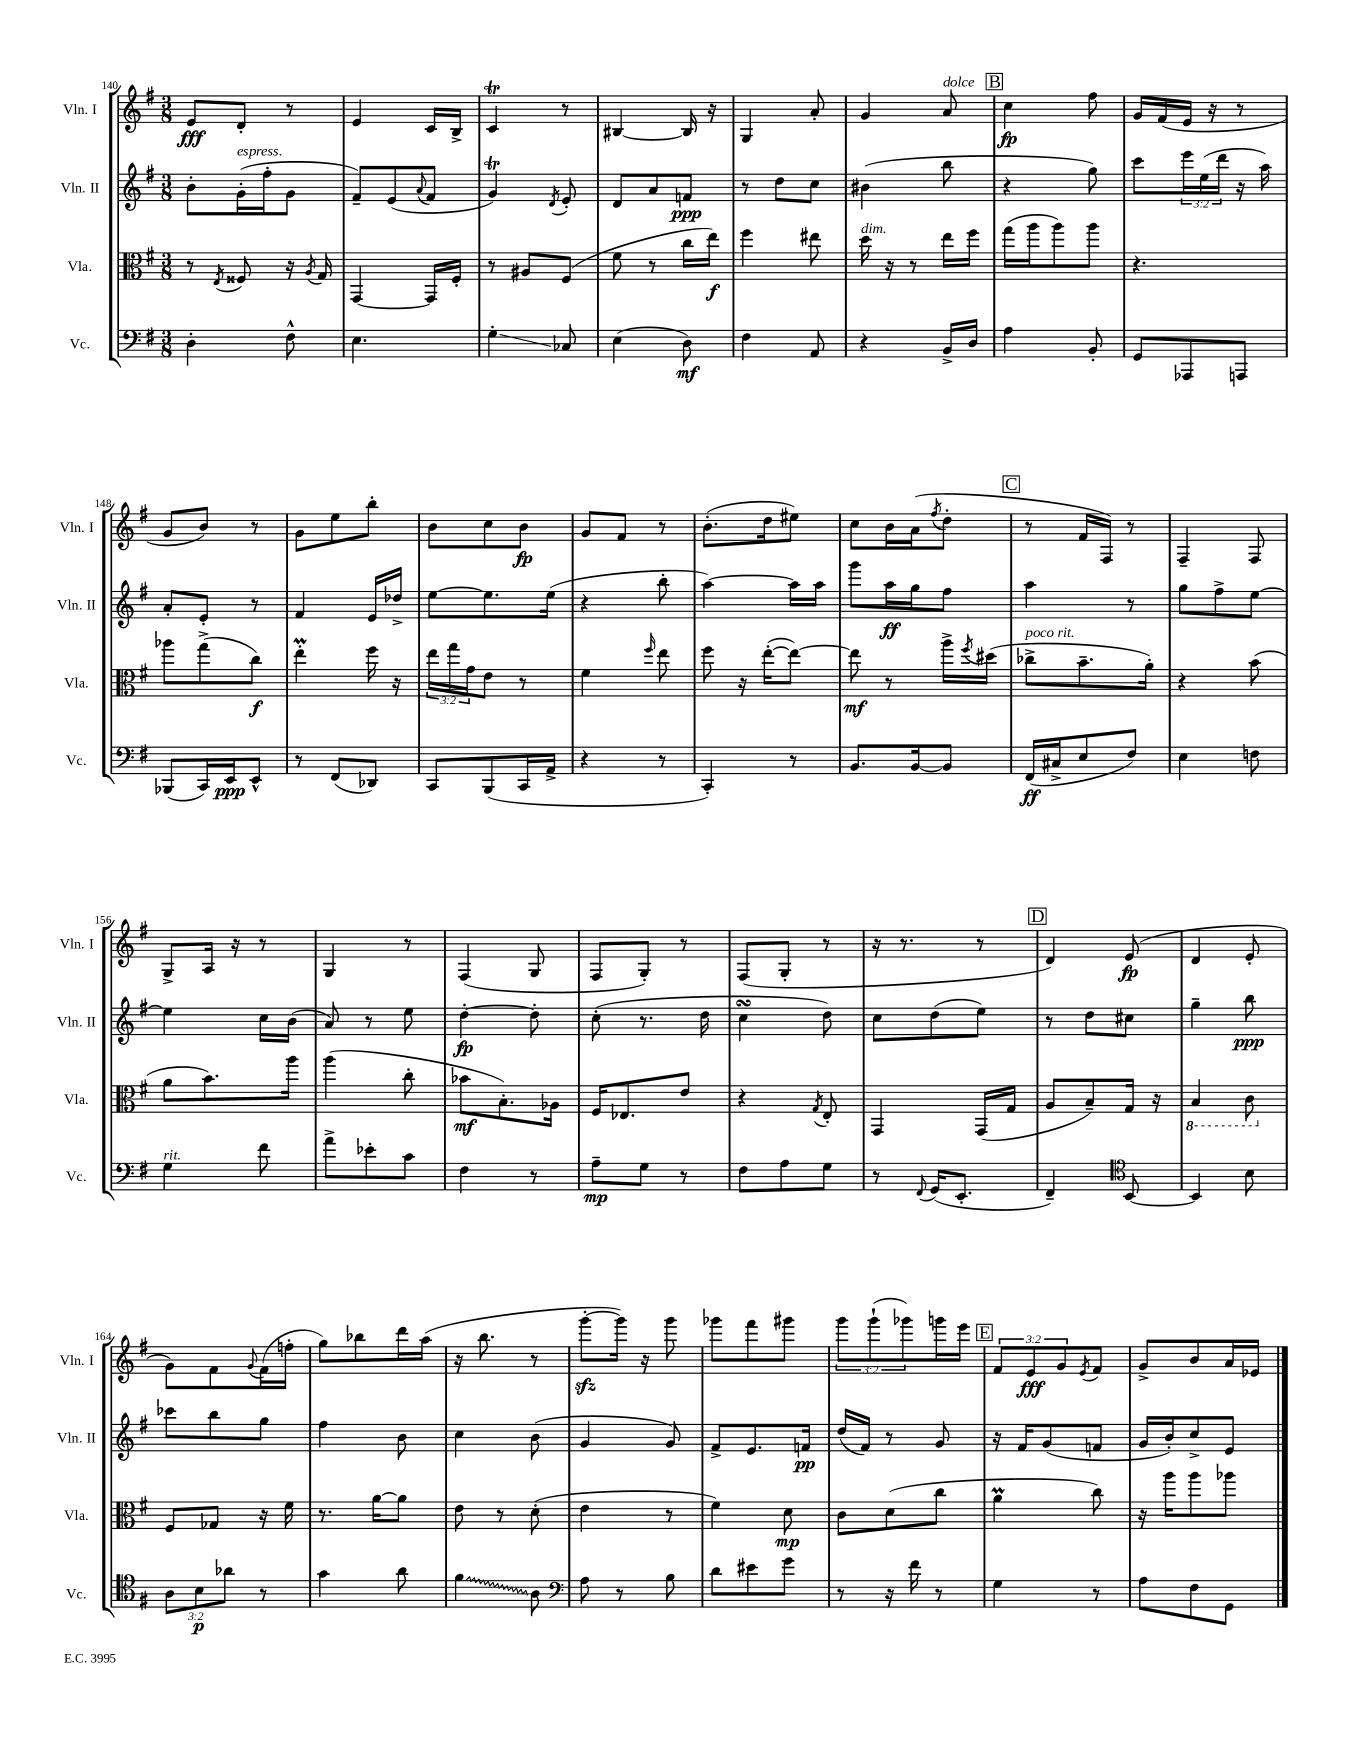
<<
\new StaffGroup <<
\new Staff = "s0" \with { instrumentName = "Vln. I" shortInstrumentName = "Vln. I" } {
    \clef treble \key g \major \numericTimeSignature \time 3/8 \override Staff.TupletNumber.text = #tuplet-number::calc-fraction-text
    e'8\fff d'8-. r8 |
    e'4 c'16 b16-> |
    c'4\trill r8 |
    bis4~ bis16 r16 |
    g4 a'8-. |
    g'4 a'8^\markup { \italic "dolce" } |
    \mark \markup { \box "B" } c''4\fp fis''8 |
    g'16 fis'16( e'16 r16 r8 |
    g'8 b'8) r8 |
    g'8 e''8 b''8-. |
    b'8 c''8 b'8\fp |
    g'8 fis'8 r8 |
    b'8.-.( d''16 eis''8) |
    c''8 b'16 a'16( \acciaccatura { fis''8 } d''8-. |
    \mark \markup { \box "C" } r8 fis'16 fis16) r8 |
    fis4-- fis8 |
    g8-> a16 r16 r8 |
    g4 r8 |
    fis4( g8 |
    fis8 g8-.) r8 |
    fis8( g8-. r8 |
    r16 r8. r8 |
    \mark \markup { \box "D" } d'4) e'8\fp( |
    d'4 e'8-. |
    g'8) fis'8 \appoggiatura { g'8 } fis'16( f''16-. |
    g''8) bes''8 d'''16 a''16( |
    r16 b''8. r8 |
    g'''8~-.\sfz g'''16) r16 g'''8 |
    ges'''8 fis'''8 gis'''8 |
    \tuplet 3/2 { g'''8 g'''8-!( ges'''8) } g'''16 e'''16 |
    \mark \markup { \box "E" } \tuplet 3/2 { fis'8 e'8\fff g'8 } \acciaccatura { e'8 } fis'8 |
    g'8-> b'8 a'16 ees'16 \bar "|." |
}
\new Staff = "s1" \with { instrumentName = "Vln. II" shortInstrumentName = "Vln. II" } {
    \clef treble \key g \major \numericTimeSignature \time 3/8 \override Staff.TupletNumber.text = #tuplet-number::calc-fraction-text
    b'8-. g'16-.^\markup { \italic "espress." }( fis''16-. g'8 |
    fis'8--) e'8( \appoggiatura { a'8 } fis'8 |
    g'4\trill) \acciaccatura { d'8 } e'8-. |
    d'8 a'8 f'8\ppp |
    r8 d''8 c''8 |
    bis'4( b''8 |
    \mark \markup { \box "B" } r4 g''8) |
    c'''8 \tuplet 3/2 { e'''16 e''16( d'''16 } r16 a''16) |
    a'8-. e'8-. r8 |
    fis'4 e'16 des''16-> |
    e''8~ e''8. e''16( |
    r4 b''8-. |
    a''4~) a''16 a''16 |
    g'''8 a''16\ff g''16 fis''8 |
    \mark \markup { \box "C" } a''4 r8 |
    g''8 fis''8-> e''8~ |
    e''4 c''16 b'16( |
    a'8) r8 e''8 |
    d''4~-.\fp d''8-. |
    c''8-.( r8. d''16 |
    c''4\turn d''8) |
    c''8 d''8( e''8) |
    \mark \markup { \box "D" } r8 d''8 cis''8 |
    g''4-- b''8\ppp |
    ces'''8 b''8 g''8 |
    fis''4 b'8 |
    c''4 b'8( |
    g'4 g'8) |
    fis'8-> e'8. f'16\pp |
    d''16( fis'16) r8 g'8 |
    \mark \markup { \box "E" } r16 fis'16 g'8( f'8 |
    g'16 b'16-.) c''8-> e'8 \bar "|." |
}
\new Staff = "s2" \with { instrumentName = "Vla." shortInstrumentName = "Vla." } {
    \clef alto \key g \major \numericTimeSignature \time 3/8 \override Staff.TupletNumber.text = #tuplet-number::calc-fraction-text
    r8 \acciaccatura { e8 } fisis8 r16 \acciaccatura { a8 } g16 |
    g,4~ g,16 fis16-. |
    r8 ais8 fis8( |
    fis'8 r8 c''16 e''16\f) |
    fis''4 eis''8 |
    d''16^\markup { \italic "dim." } r16 r8 e''16 fis''16 |
    \mark \markup { \box "B" } g''16( a''16 a''8) a''8 |
    r4. |
    aes''8 g''8->( c''8\f) |
    e''4-.\prall fis''16 r16 |
    \tuplet 3/2 { e''16 g''16 g'16 } e'8 r8 |
    fis'4 \grace { fis''16 } e''8 |
    fis''8 r16 e''16~-.( e''8~) |
    e''8\mf r8 a''16-> \acciaccatura { fis''8 } dis''16( |
    \mark \markup { \box "C" } ces''8->^\markup { \italic "poco rit." } b'8.-- a'16-.) |
    r4 b'8( |
    a'8 b'8.) a''16 |
    a''4( c''8-. |
    bes'8\mf b8.-.) aes16 |
    fis16 ees8. e'8 |
    r4 \acciaccatura { g8 } e8-. |
    g,4 g,16( g16 |
    \mark \markup { \box "D" } a8 b8--) g16 r16 |
    \ottava #-1 b,4 c8 \ottava #0 |
    fis8 ges8 r16 fis'16 |
    r8. a'16~ a'8 |
    e'8 r8 d'8-.( |
    e'4 r8 |
    fis'4) d'8\mp |
    c'8 d'8( c''8 |
    \mark \markup { \box "E" } a'4\prall c''8) |
    r16 a''16 a''8 aes''8 \bar "|." |
}
\new Staff = "s3" \with { instrumentName = "Vc." shortInstrumentName = "Vc." } {
    \clef bass \key g \major \numericTimeSignature \time 3/8 \override Staff.TupletNumber.text = #tuplet-number::calc-fraction-text
    d4-. fis8-^ |
    e4. |
    g4-.\glissando ces8 |
    e4( d8\mf) |
    fis4 a,8 |
    r4 b,16-> d16 |
    \mark \markup { \box "B" } a4 b,8-. |
    g,8 aes,,8 a,,8 |
    bes,,8( c,16) e,16\ppp e,8-^ |
    r8 fis,8( des,8) |
    c,8 b,,8( c,16 a,16-> |
    r4 r8 |
    c,4-.) r8 |
    b,8. b,16~ b,8 |
    \mark \markup { \box "C" } fis,16\ff( cis16-> e8 fis8) |
    e4 f8 |
    g4^\markup { \italic "rit." } fis'8 |
    a'8-> ees'8-. c'8 |
    fis4 r8 |
    a8--\mp g8 r8 |
    fis8 a8 g8 |
    r8 \appoggiatura { fis,8 } g,16( e,8.-. |
    \mark \markup { \box "D" } fis,4--) \clef tenor b,8~ |
    b,4 b8 |
    \tuplet 3/2 { a8 b8\p aes'8 } r8 |
    g'4 a'8 |
    \once \override Glissando.style = #'zigzag fis'4\glissando a8 |
    \clef bass a8 r8 b8 |
    d'8 eis'8 g'8 |
    r8 r16 fis'16 r8 |
    \mark \markup { \box "E" } g4 r8 |
    a8 fis8 g,8 \bar "|." |
}
>>
>>
\layout { \context { \Score currentBarNumber = #140 } }
